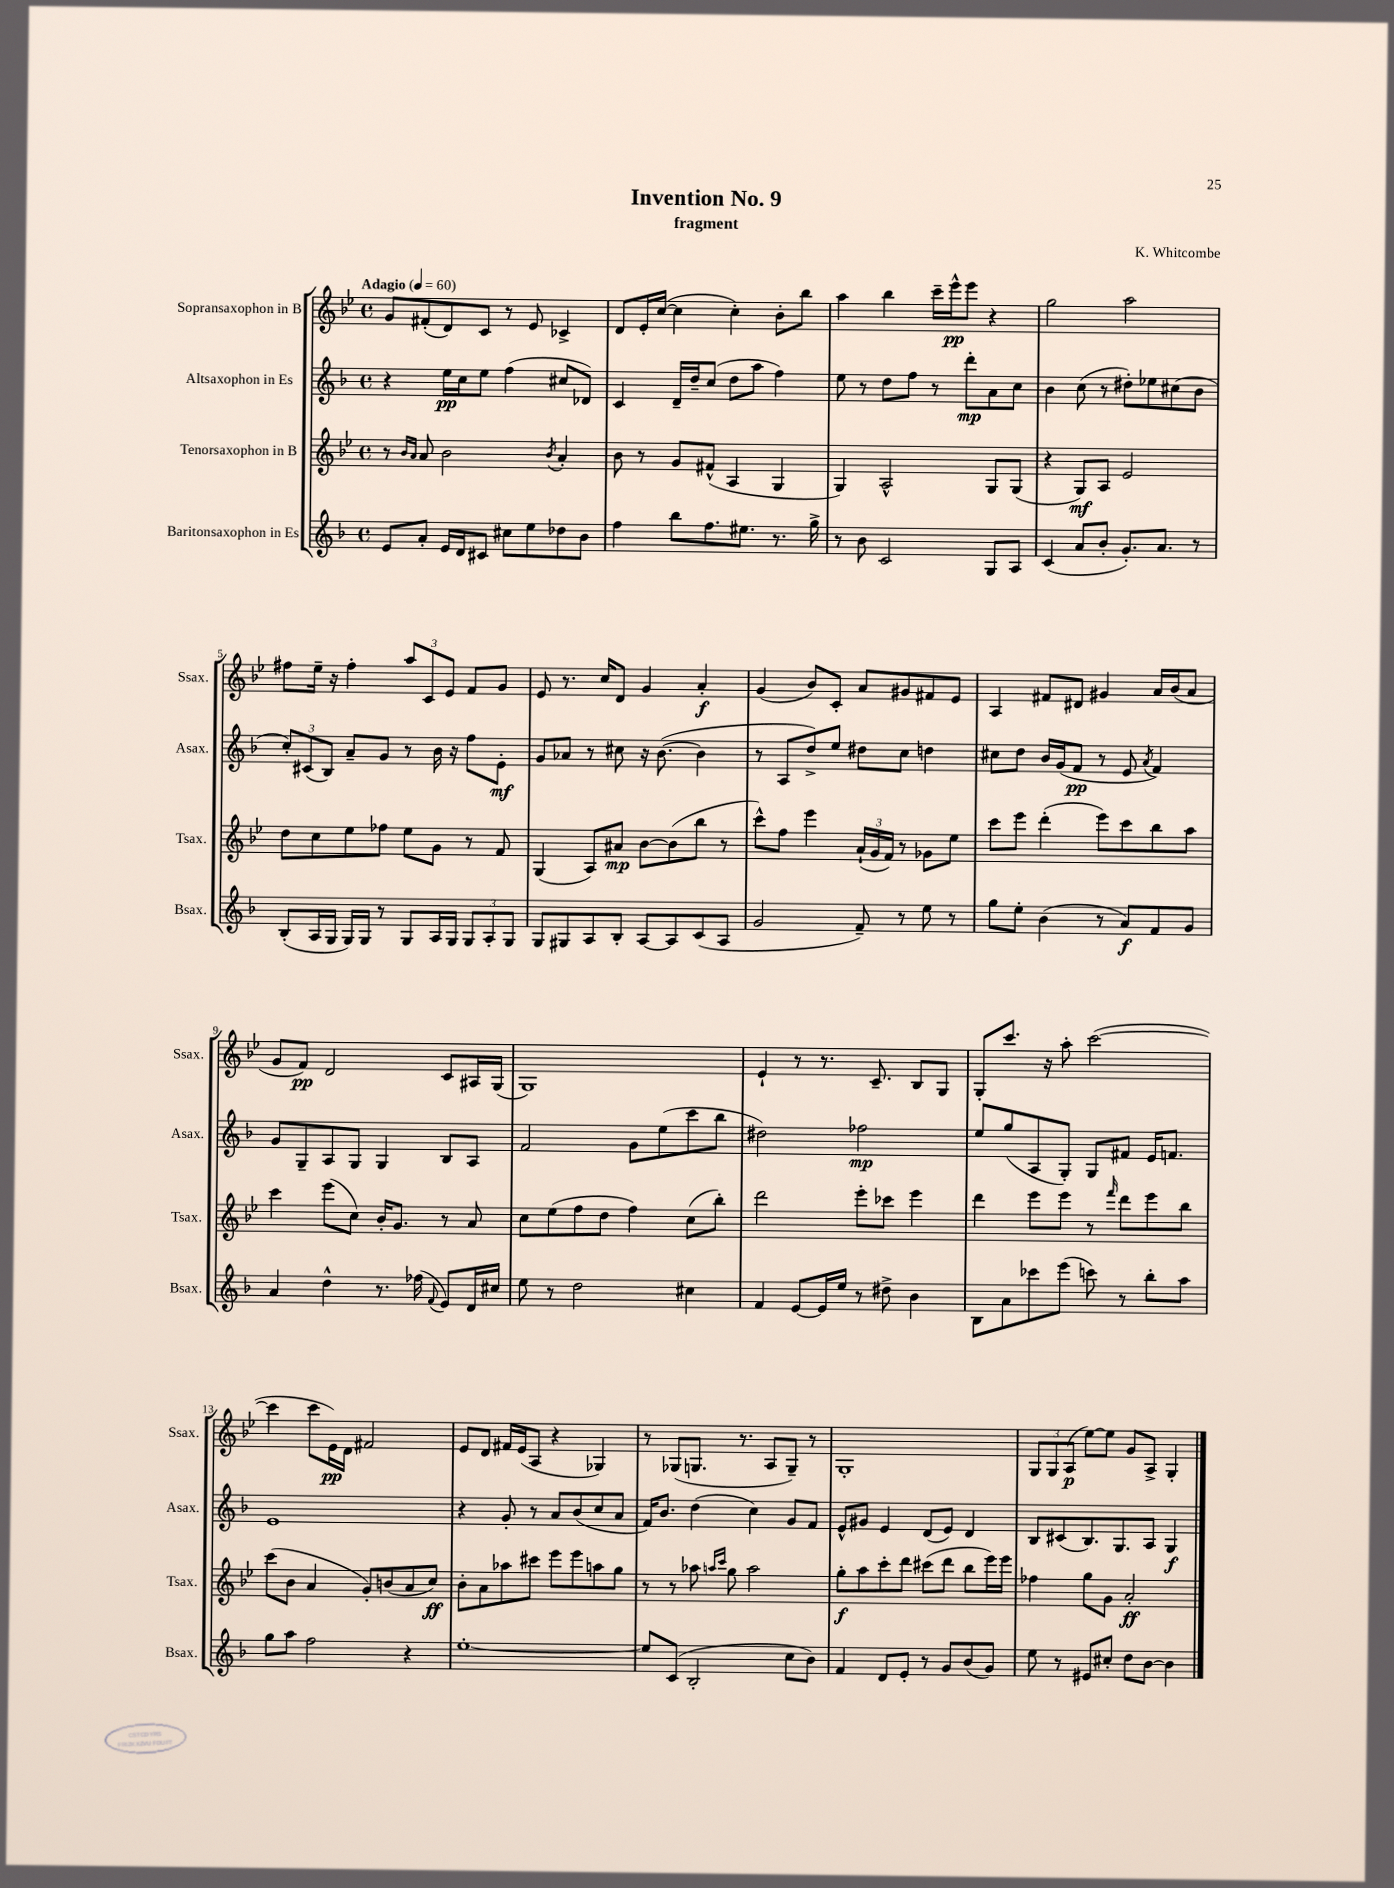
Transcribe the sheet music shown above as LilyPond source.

\header { title = "Invention No. 9" composer = "K. Whitcombe" subtitle = "fragment" }
<<
\new StaffGroup <<
\new Staff = "s0" \with { instrumentName = "Sopransaxophon in B" shortInstrumentName = "Ssax." } {
    \clef treble \key bes \major \defaultTimeSignature \time 4/4 \tempo "Adagio" 4 = 60
    g'8 fis'8-.( d'8) c'8 r8 ees'8 ces'4-> |
    d'8 ees'16-. c''16~( c''4 c''4-.) bes'8-. bes''8 |
    a''4 bes''4 c'''16-- ees'''16-^\pp ees'''8 r4 |
    g''2 a''2 |
    fis''8 ees''16-- r16 fis''4-. \tuplet 3/2 { a''8 c'8 ees'8 } f'8 g'8 |
    ees'8 r8. c''16 d'8 g'4 a'4-.\f |
    g'4( bes'8) c'8-. a'8 gis'8 fis'8 ees'8 |
    a4 fis'8 dis'8 gis'4 a'16 bes'16( a'8 |
    g'8 f'8\pp) d'2 c'8 ais16 g16( |
    g1) |
    ees'4-! r8 r8. c'8.-- bes8 g8 |
    g8-. c'''8. r16 a''8-. c'''2~( |
    c'''4 c'''8 ees'16\pp) d'16 fis'2 |
    ees'8 d'8 fis'16 ees'16( a8 r4 ges4) |
    r8 ges8( g8. r8. a8 g8--) r8 |
    g1-. |
    \tuplet 3/2 { g8 g8 a8\p( } ees''8~) ees''8 g'8 a8-> g4-. \bar "|." |
}
\new Staff = "s1" \with { instrumentName = "Altsaxophon in Es" shortInstrumentName = "Asax." } {
    \clef treble \key f \major \defaultTimeSignature \time 4/4
    r4 e''16\pp c''16 e''8 f''4( cis''8 des'8) |
    c'4 d'16-- d''16-- c''8( d''8 a''8 f''4) |
    e''8 r8 d''8 f''8 r8 d'''8-.\mp a'8 c''8 |
    bes'4 c''8( r8 dis''8-.) ees''8 cis''8( bes'8 |
    \tuplet 3/2 { c''8-.) cis'8( bes8) } a'8-- g'8 r8 bes'16 r16 f''8 e'8-.\mf |
    g'8 aes'8 r8 cis''8 r16 bes'8.~( bes'4 |
    r8 a8 d''8->) e''8 dis''8 c''8 d''4 |
    cis''8 d''8 bes'16 g'16( f'8\pp r8 e'8 \acciaccatura { a'8 } f'4) |
    g'8 g8-- a8 g8 g4 bes8 a8 |
    f'2 g'8 e''8( c'''8 bes''8 |
    dis''2) fes''2\mp |
    e''8 g''8( a8 g8-.) g8 fis'8 e'16 f'8. |
    e'1 |
    r4 g'8-. r8 a'8 bes'8( c''8 a'8 |
    f'16) bes'8. d''4( c''4) g'8 f'8 |
    e'8-^ gis'8 e'4 d'8( e'8) d'4 |
    bes8 cis'8( bes8.) g8. a8 g4\f \bar "|." |
}
\new Staff = "s2" \with { instrumentName = "Tenorsaxophon in B" shortInstrumentName = "Tsax." } {
    \clef treble \key bes \major \defaultTimeSignature \time 4/4
    r8 \grace { bes'16 a'16 } a'8 bes'2 \acciaccatura { bes'8 } a'4-. |
    bes'8 r8 g'8 fis'8-^( a4 g4 |
    g4) a2-^ g8 g8( |
    r4 g8\mf) a8 ees'2 |
    d''8 c''8 ees''8 fes''8 ees''8 g'8 r8 f'8 |
    g4( a8) ais'8\mp bes'8~ bes'8( bes''8 r8 |
    c'''8-^) f''8 ees'''4 \tuplet 3/2 { a'16-!( g'16 f'16) } r8 ges'8 ees''8 |
    c'''8 ees'''8 d'''4-.( ees'''8) c'''8 bes''8 a''8 |
    c'''4 ees'''8( c''8) bes'16-. g'8. r8 a'8 |
    c''8 ees''8( f''8 d''8 f''4) c''8( bes''8-.) |
    d'''2 ees'''8-. ces'''8 ees'''4 |
    d'''4 ees'''8 ees'''8 r8 \grace { f'''16 } d'''8 ees'''8 bes''8 |
    c'''8( bes'8 a'4 g'8-.) b'8( a'8 c''8\ff) |
    bes'8-. a'8 aes''8 cis'''8 ees'''8 ees'''8 a''8 g''8 |
    r8 r8 aes''8 \grace { a''16 c'''16 } g''8 a''2 |
    g''8-.\f a''8 c'''8-. d'''8 cis'''8( d'''8 bes''8 ees'''16) ees'''16 |
    fes''4 g''8 g'8 a'2-.\ff \bar "|." |
}
\new Staff = "s3" \with { instrumentName = "Baritonsaxophon in Es" shortInstrumentName = "Bsax." } {
    \clef treble \key f \major \defaultTimeSignature \time 4/4
    e'8 a'8-. e'16 d'16 cis'8 cis''8 e''8 des''8 bes'8 |
    f''4 bes''8 f''8. eis''8. r8. g''16-> |
    r8 bes'8 c'2 g8 a8 |
    c'4( a'8 bes'8-. g'8.-.) a'8. r8 |
    bes8-.( a16 g16 g16) g16 r8 g8 a16 g16 \tuplet 3/2 { g8 a8-. g8 } |
    g8 gis8 a8 bes8-. a8~ a8 c'8( a8 |
    g'2 f'8--) r8 e''8 r8 |
    g''8 e''8-. bes'4( r8 a'8\f) f'8 g'8 |
    a'4 d''4-^ r8. fes''16( \appoggiatura { f'8 } e'8) d'16 cis''16 |
    e''8 r8 d''2 cis''4 |
    f'4 e'8~ e'16 e''16 r8 dis''8-> bes'4 |
    bes8 a'8 ces'''8 e'''8( c'''8) r8 bes''8-. a''8 |
    g''8 a''8 f''2 r4 |
    e''1~-. |
    e''8 c'8( bes2-. c''8 bes'8) |
    f'4 d'8 e'8-. r8 g'8 bes'8( g'8) |
    e''8 r8 eis'8 cis''8-. d''8 bes'8~ bes'4 \bar "|." |
}
>>
>>
